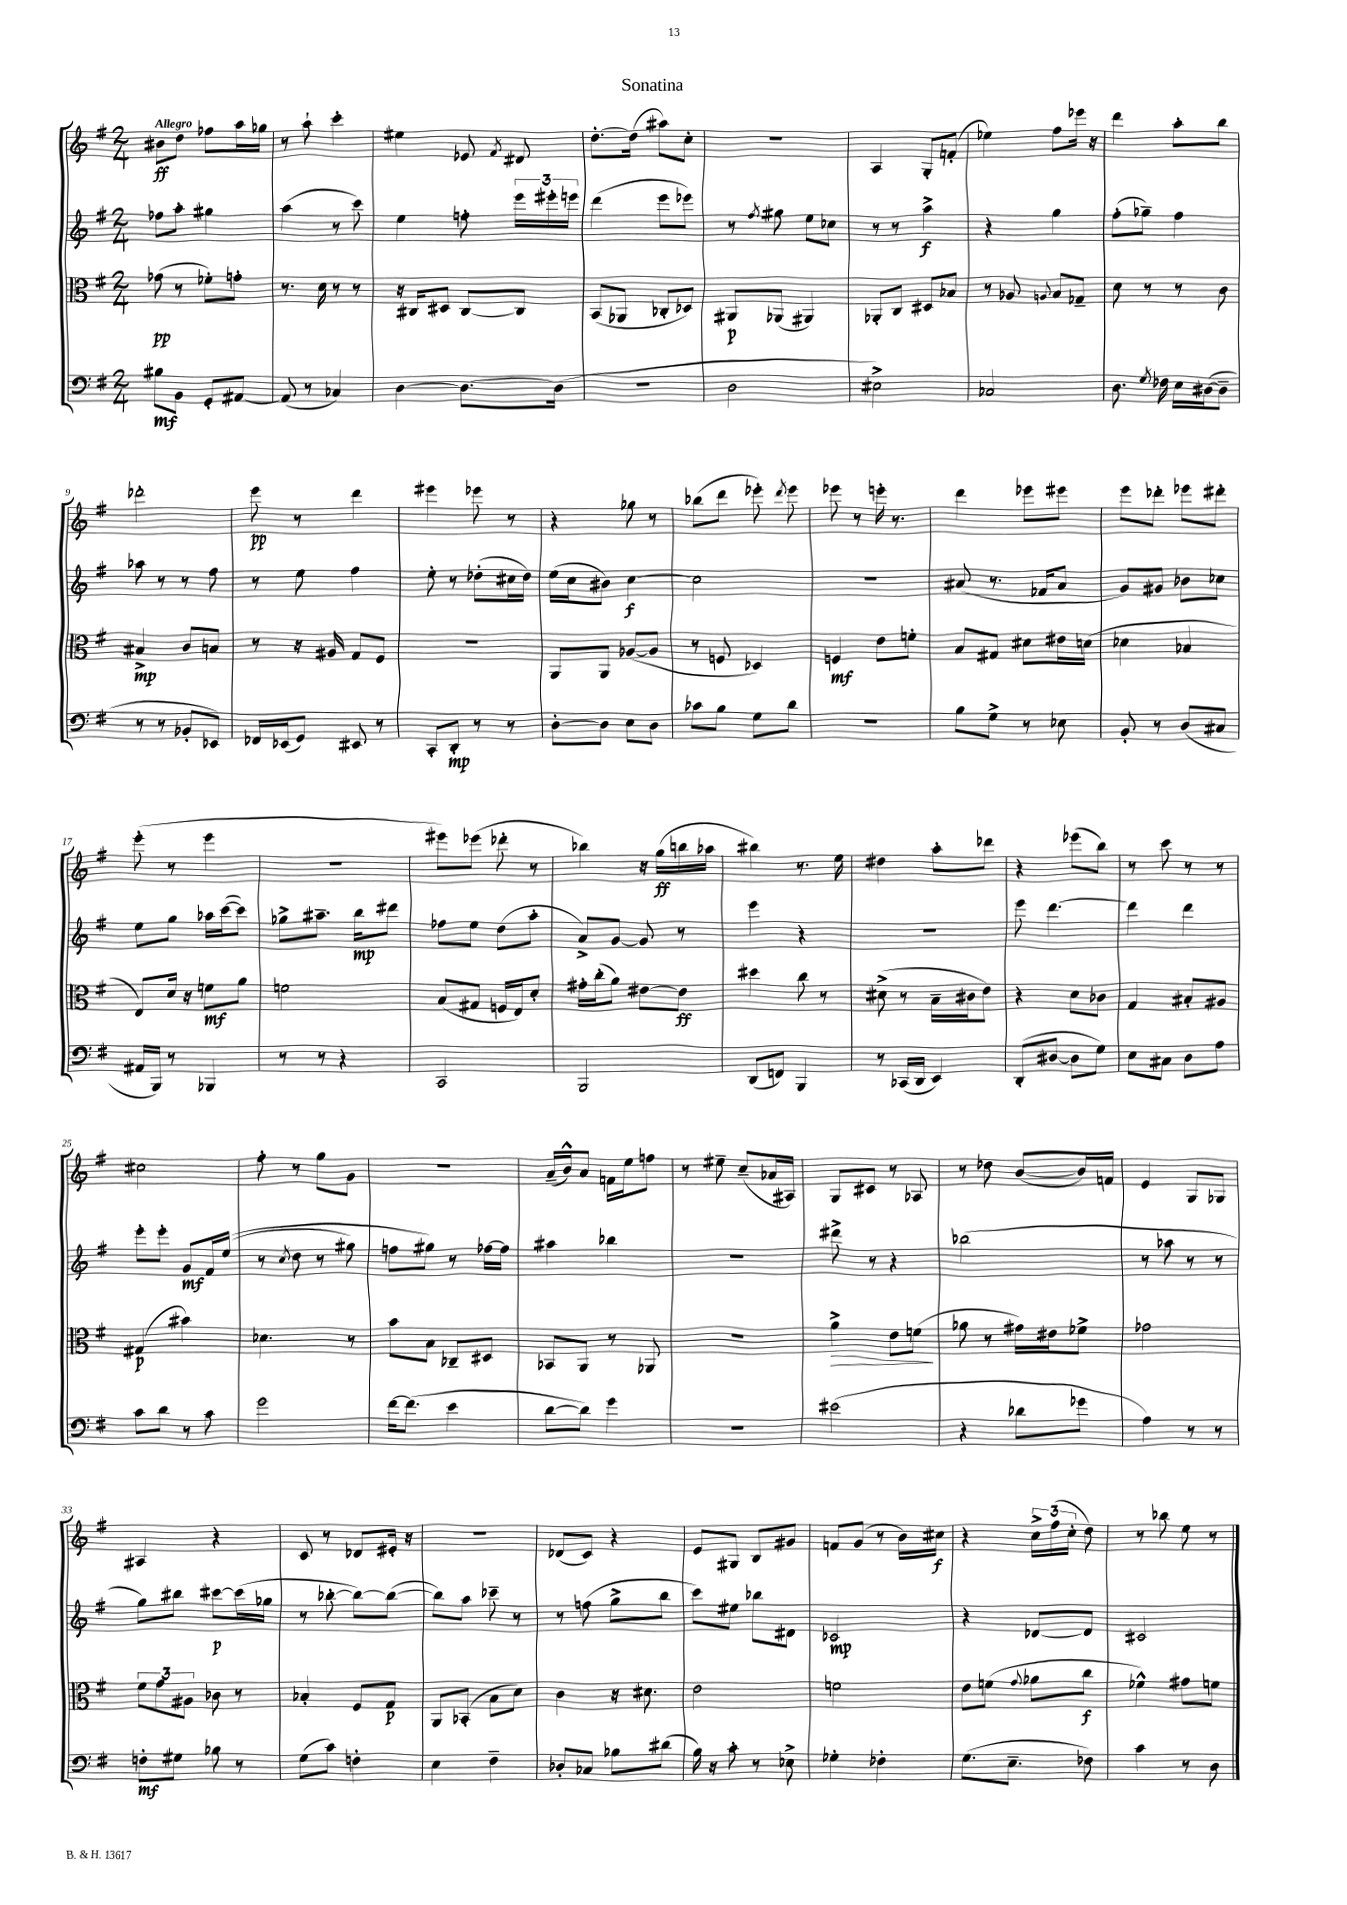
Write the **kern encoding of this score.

**kern	**kern	**kern	**kern
*staff4	*staff3	*staff2	*staff1
*clefF4	*clefC3	*clefG2	*clefG2
*k[f#]	*k[f#]	*k[f#]	*k[f#]
*M2/4	*M2/4	*M2/4	*M2/4
8B#	(8g-	8ff-	8b#
8BB	8r	8aa'	8dd
8GG'	8f-')	4gg#	8ff-
[8AA#	8g'	.	16aa
.	.	.	16gg-
=	=	=	=
(8AA#]	8.r	(4aa	8r
8r	.	.	8aa`
.	16d	.	.
4C-)	8r	8r	4ccc'
.	8r	8ccc)	.
=	=	=	=
[4D	16r	4ee	4ee#
.	16C#	.	.
.	8D#	.	.
8.D_	[8C#	8ff'	8e-
.	.	.	8qf#
.	8C#]	24eee	8d#
.	.	24eee#'	.
(16D]	.	.	.
.	.	24eee	.
=	=	=	=
2r	(8BB	(4ddd	[8.dd'
.	8AA-	.	.
.	.	.	(16dd]
.	8C-'	8eee	8aa#)
.	8D-)	8eee-)	8cc'
=	=	=	=
2D	8AA#	8r	2r
.	.	8qff#	.
.	(8AA-	8gg#	.
.	4AA#)	8ee	.
.	.	8cc-	.
=	=	=	=
2E#^)	8AA-'	8r	4A
.	8C	8r	.
.	8D#	4aa^	8G'
.	8B-	.	(8f'
=	=	=	=
2C-	8r	4r	4ee-)
.	8A-	.	.
.	8qqA	.	.
.	8B	4gg	8ff#
.	8G-~	.	16eee-
.	.	.	16r
=	=	=	=
8.D	8d	(8ff#'	4ddd
.	8r	8gg-~)	.
8qG	.	.	.
16F-	.	.	.
16E	8r	4ff#	8aa'
([16D#	.	.	.
8D#~]	8c	.	8bb
=	=	=	=
8r	4B#^	8aa-	2ddd-'
8r	.	8r	.
8BB-'	8c	8r	.
8EE-)	8B	8ff#	.
=	=	=	=
16FF-	8r	8r	8eee
(16EE-	.	.	.
8GG)	16r	8ee	8r
.	16A#	.	.
8EE#	8G	4ff#	4ddd
8r	8F#	.	.
=	=	=	=
8CC'	2r	8ee'	4eee#
8DD'	.	8r	.
8r	.	(8dd-'	8eee-
8r	.	16cc#	8r
.	.	16dd-)	.
=	=	=	=
[8D'	8AA	(16ee	4r
.	.	16cc	.
8D]	8AA	8b#)	.
8E	([8A-	[4cc	8gg-
8D	8A-]	.	8r
=	=	=	=
8c-	8r	2cc]	(8bb-
8B	8F	.	8ddd
8G	4D-)	.	8eee-')
.	.	.	8qddd
8d	.	.	8eee-
=	=	=	=
2r	4F	2r	8eee-
.	.	.	8r
.	8e	.	16eee'
.	.	.	8.r
.	8f'	.	.
=	=	=	=
8B	8B	(8a#	4ddd
8G^	8G#	8.r	.
8r	8d#	.	8eee-
.	.	16f-	.
8E-	16e#	8a#	8eee#
.	(16d	.	.
=	=	=	=
8BB'	4d-	8g)	8eee
8r	.	8g#	8ddd-'
(8D	4B-	8b-	8eee-
8C#	.	8cc-	8ddd#'
=	=	=	=
16AA#	8E)	8ee	(8eee'
16BBB)	.	.	.
8r	16d	8gg	8r
.	16r	.	.
4BBB-	8f	16aa-	4eee
.	.	([16ccc	.
.	8a	8ccc])	.
=	=	=	=
8r	2f	8gg-^	2r
8r	.	8.aa#~	.
4r	.	.	.
.	.	16bb	.
.	.	8ddd#	.
=	=	=	=
2CC	(8B	8ff-	8eee#)
.	8G#	8ee	(8eee-
.	16F	(8dd	8ddd-'
.	16E)	.	.
.	8d'	8aa'	8r
=	=	=	=
2BBB	16g#'	8a^)	4bb-)
.	(16cc'	.	.
.	8a)	[8g	.
.	[8e#	8g]	16r
.	.	.	(16gg
.	8e#]	8r	16bb
.	.	.	16aa-
=	=	=	=
(8DD	4dd#	4eee	4bb#)
8FF)	.	.	.
4BBB	8cc	4r	8.r
.	8r	.	.
.	.	.	16ee
=	=	=	=
8r	(8d#^	2r	4dd#
(16CC-	8r	.	.
16DD	.	.	.
4EE)	16B~	.	8aa'
.	16c#	.	.
.	8e)	.	8ddd-
=	=	=	=
(8DD'	4r	8eee	4r
[8D#	.	[4.ddd	.
8D#]	8d	.	(8eee-
8G)	8c-	.	8bb)
=	=	=	=
8E	4G	4ddd]	8r
8C#	.	.	8ccc
8D	8B#'	4ddd	8r
8A	8A#	.	8r
=	=	=	=
8c	(4G#	8eee'	2cc#
8d	.	8eee'	.
8r	4b#)	8g	.
8c	.	16f#	.
.	.	&((16ee	.
=	=	=	=
2g	4.d-	8r	8ff#'
.	.	8qcc	.
.	.	8dd	8r
.	.	8r	8gg
.	8r	8gg#)	8g
=	=	=	=
[16f#	8b	8ff	2r
(8.f#]	.	.	.
.	8B	8gg#&)	.
4e	8C-~	8r	.
.	8D#	[16ff-	.
.	.	16ff-]	.
=	=	=	=
[8d	8BB-	4aa#	(16a~
.	.	.	16b^^)
8d])	8AA	.	8a
4g	8r	4bb-	16f
.	.	.	16ee
.	8AA-	.	8ff
=	=	=	=
2r	2r	2r	8r
.	.	.	8ee#~
.	.	.	(8cc~
.	.	.	16a-
.	.	.	16A#)
=	=	=	=
(2e#	4a^	8ddd#^	8G
.	.	8r	8c#
.	8e	4r	8r
.	(8f	.	8A-
=	=	=	=
4r	8a-	(2bb-	8r
.	8r	.	8dd-
8d-	16g#)	.	([8b
.	16e#	.	.
8g-	8f-^	.	16b])
.	.	.	16f
=	=	=	=
4A)	2g-	8r	4e
.	.	8aa-	.
8r	.	8r	8G
8r	.	8r	8G-
=	=	=	=
8F'	12f#	8gg)	4A#
.	12g	.	.
8G#	.	8bb#	.
.	12A#	.	.
8B-	8c-	[8ccc#	4r
8r	8r	(16ccc#]	.
.	.	16gg-	.
=	=	=	=
(8G	4B-'	8r	8c
8c)	.	[8bb-'	8r
4F'	8F#	8bb-_)	8d-
.	8G	(8bb-_	16e#'
.	.	.	16r
=	=	=	=
4E	8AA	8bb-])	2r
.	(8BB-'	8aa	.
4F#~	8B	8ccc-~	.
.	8d)	8r	.
=	=	=	=
8D-'	4c	8r	(8d-
8C-	.	(8ff	8c)
8B-	16r	8gg^	4r
.	8.d#	.	.
(8d#	.	8bb	.
=	=	=	=
16B)	2e	8ccc)	8e
16r	.	.	.
8c'	.	8ee#	8G#
8r	.	8bb-	8B
8E-^	.	8d#	8g#
=	=	=	=
4G-'	2f	2c-	8f
.	.	.	(8g
4F-'	.	.	8r
.	.	.	16b)
.	.	.	16cc#
=	=	=	=
(8.G	8e	4r	4r
.	(8f	.	.
8.E~	.	.	.
.	8qqg	.	.
.	8a-	[8d-	24cc^
.	.	.	(24ff#
.	.	.	24cc'
8F-)	8cc	8d-]	8dd)
=	=	=	=
4c	4f-^^)	2c#	8r
.	.	.	8bb-
8r	8g#	.	8ee
8D	8f	.	8r
==	==	==	==
*-	*-	*-	*-
